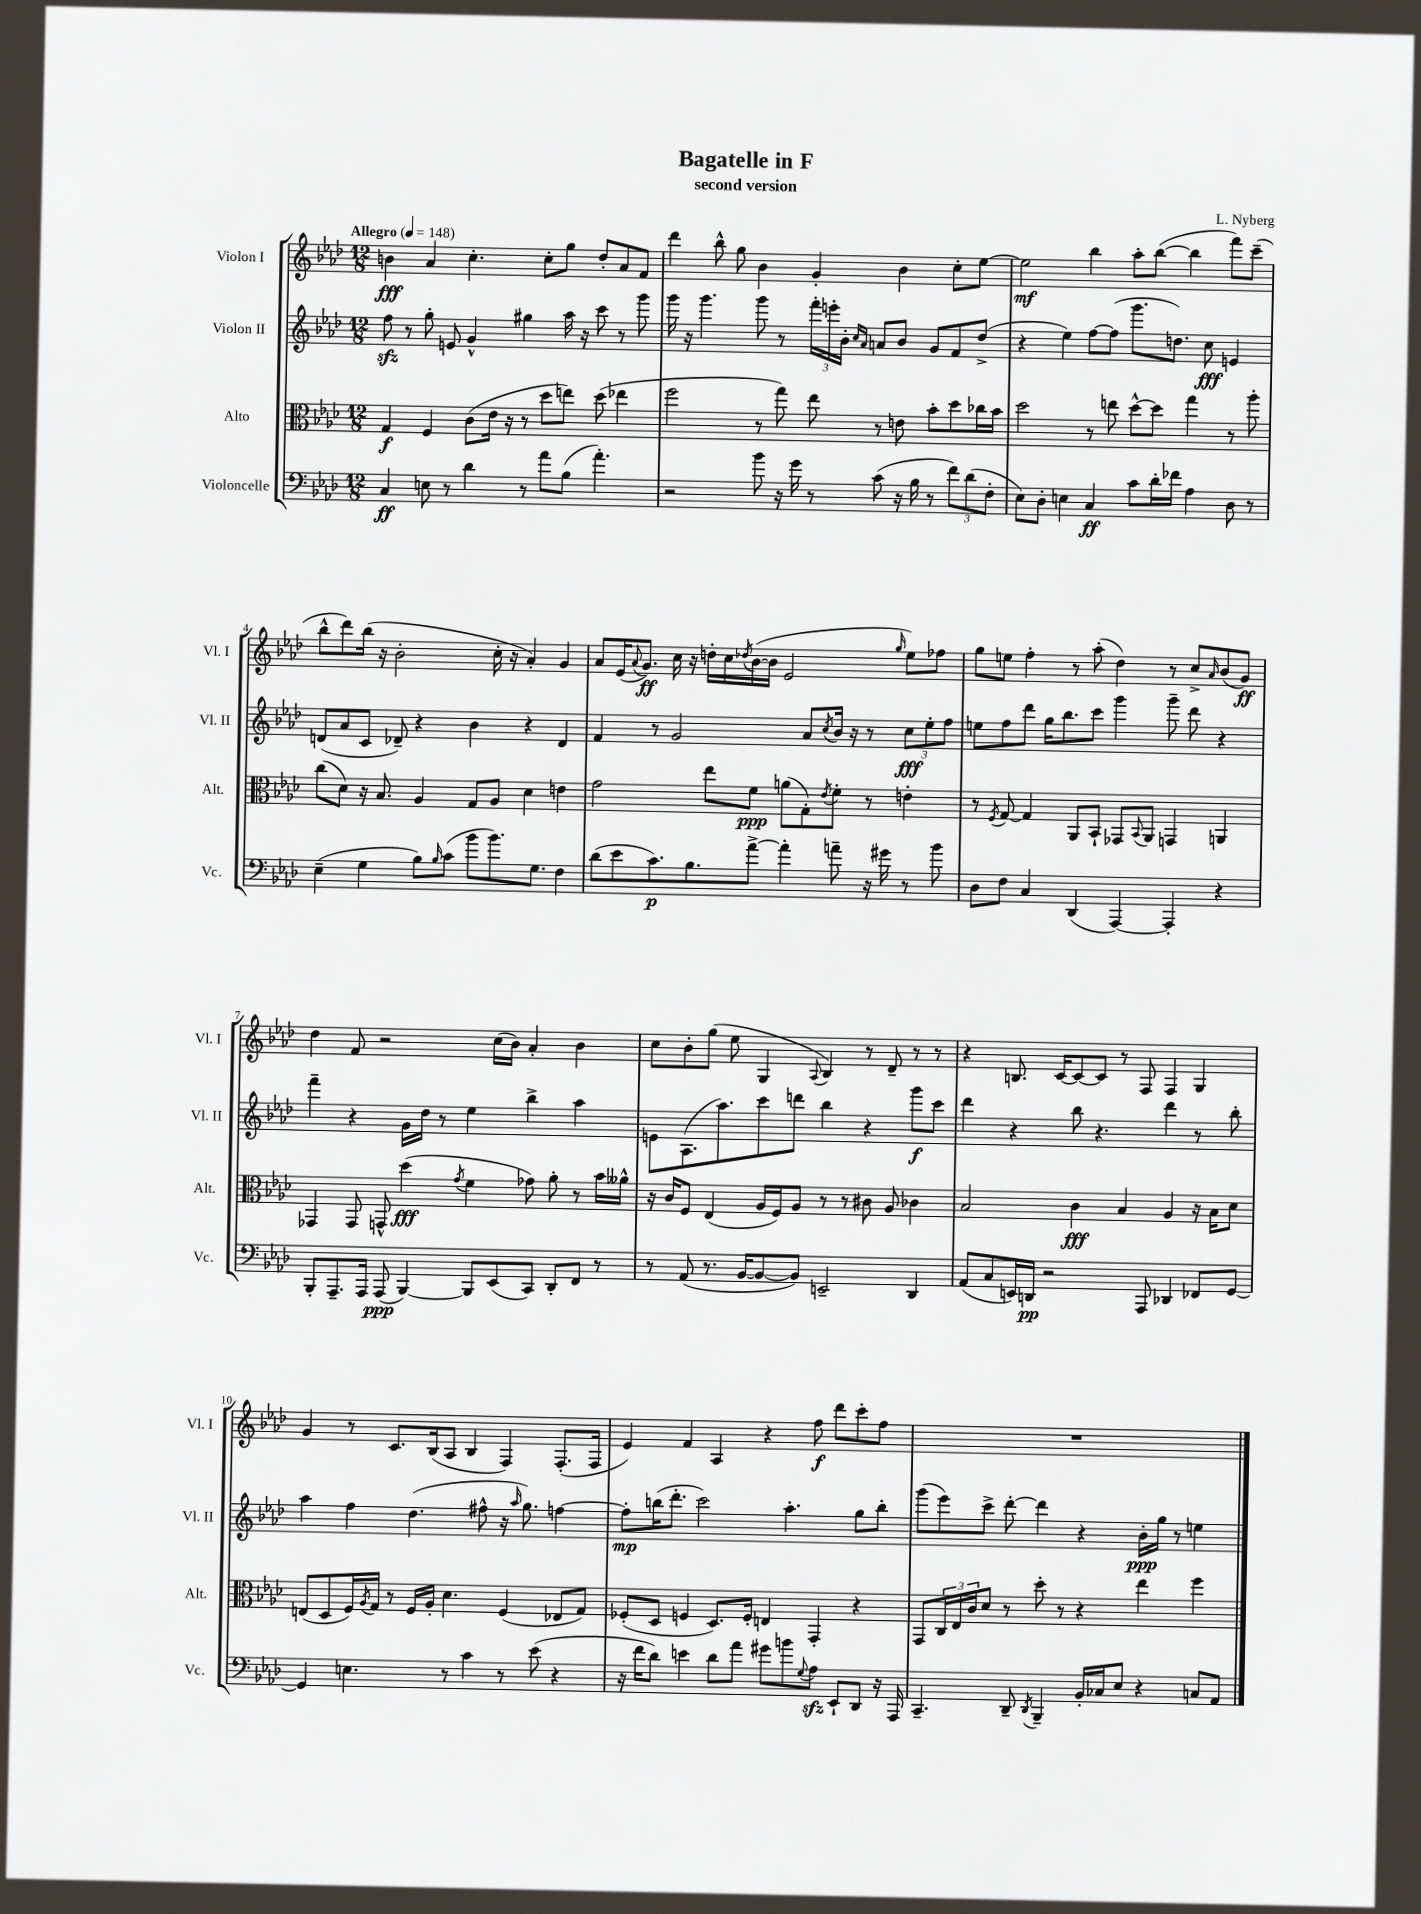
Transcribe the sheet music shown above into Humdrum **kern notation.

**kern	**dynam	**kern	**dynam	**kern	**dynam	**kern	**dynam
*part4	*part4	*part3	*part3	*part2	*part2	*part1	*part1
*staff4	*staff4	*staff3	*staff3	*staff2	*staff2	*staff1	*staff1
*I"Violoncelle	*	*I"Alto	*	*I"Violon II	*	*I"Violon I	*
*I'Vc.	*	*I'Alt.	*	*I'Vl. II	*	*I'Vl. I	*
*clefF4	*	*clefC3	*	*clefG2	*	*clefG2	*
*k[b-e-a-d-]	*	*k[b-e-a-d-]	*	*k[b-e-a-d-]	*	*k[b-e-a-d-]	*
*M12/8	*	*M12/8	*	*M12/8	*	*M12/8	*
*MM148	*	*MM148	*	*MM148	*	*MM148	*
=1	=1	=1	=1	=1	=1	=1	=1
!	!	!	!	!	!	!LO:TX:a:B:t=Allegro	!
4C/	ff	4G/	f	8ffzz\	.	4bn\	fff
.	.	.	.	8r	.	.	.
8En\	.	4F/	.	8gg'\	.	4a-/	.
8r	.	.	.	8en/	.	.	.
4d-\	.	(8c\L	.	4g^^/	.	4.cc'\	.
.	.	16e-\Jk	.	.	.	.	.
.	.	16r	.	.	.	.	.
8r	.	8r	.	4gg#X\	.	.	.
8a-\L	.	8dd-\L	.	.	.	8cc'\L	.
(8B-\J	.	8een\J)	.	16aa-\	.	8gg\J	.
.	.	.	.	16r	.	.	.
4.a-'\)	.	(8dd-\	.	8ccc\	.	8dd-'/L	.
.	.	4ee-X\	.	8r	.	8a-/	.
.	.	.	.	8ggg\	.	8f/J	.
=2	=2	=2	=2	=2	=2	=2	=2
2r	.	2ff\	.	16ggg\	.	4ddd-\	.
.	.	.	.	16r	.	.	.
.	.	.	.	4.ggg\	.	.	.
.	.	.	.	.	.	8bb-^^\	.
.	.	.	.	.	.	8gg\	.
8b-\	.	8r	.	8ggg\	.	4b-\	.
16r	.	8gg\)	.	8r	.	.	.
16g\	.	.	.	.	.	.	.
8r	.	8ee-\	.	24fff'\LL	.	4g'/	.
.	.	.	.	24eeen'\	.	.	.
.	.	.	.	24b-'\JJ	.	.	.
.	.	.	.	16qqcc/LL	.	.	.
.	.	.	.	16qqa-/JJ	.	.	.
(8c\	.	8r	.	8an/L	.	.	.
16r	.	8en\	.	8b-/J	.	4b-\	.
16B-\	.	.	.	.	.	.	.
8r	.	8b-'\L	.	8g/L	.	.	.
12f\L)	.	8dd-\	.	8f/	.	8cc'\L	.
(12d-\	.	.	.	.	.	.	.
.	.	16cc-X\L	.	(8dd-^/J	.	[8ee-\J	.
12F'\J	.	.	.	.	.	.	.
.	.	16b-\JJ	.	.	.	.	.
=3	=3	=3	=3	=3	=3	=3	=3
8E-\L)	.	2dd-\	.	4r	.	2ee-\]	mf
8D-'\J	.	.	.	.	.	.	.
4En\	.	.	.	4ee-\)	.	.	.
4C/	ff	8r	.	[8ff\L	.	4bb-\	.
.	.	8een\	.	(8ff\J]	.	.	.
8c\L	.	[8dd-^^\L	.	8.ggg\L	.	8aa-'\L	.
16d-'\L	.	8dd-\J]	.	.	.	([8bb-\J	.
16f-X\JJ	.	.	.	8.ddn\J)	.	.	.
4A-\	.	4gg\	.	.	.	4bb-\]	.
.	.	.	.	8cc\	fff	.	.
8D-\	.	8r	.	4en/	.	8fff\L)	.
8r	.	8aa-'\	.	.	.	(8ccc~\J	.
!!LO:LB:g=z
=4	=4	=4	=4	=4	=4	=4	=4
(4E-~\	.	(8cc\L	.	(8dn/L	.	8bb-^^\L	.
.	.	8d-\J)	.	8a-/	.	8ddd-\)	.
4G\	.	16r	.	8c/J	.	(16bb-\Jk	.
.	.	8.B-/	.	.	.	16r	.
.	.	.	.	8d-X~/)	.	2b-'\	.
8B-\L)	.	4A-/	.	4r	.	.	.
16qqB-/	.	.	.	.	.	.	.
(8c\J	.	.	.	.	.	.	.
8b-\L	.	8G/L	.	4b-\	.	.	.
8.b-\)	.	8A-/J	.	.	.	16cc'\	.
.	.	.	.	.	.	16r	.
.	.	4d-\	.	4r	.	4a-'/)	.
8.G\J	.	.	.	.	.	.	.
4F\	.	4en\	.	4d-/	.	4g/	.
=5	=5	=5	=5	=5	=5	=5	=5
(8d-\L	.	2g\	.	4f/	.	8a-/L	.
8e-\	.	.	.	.	.	(16e-/K	.
.	.	.	.	.	.	8qqa-/	.
.	.	.	.	.	.	8.g/J)	ff
8.c\)	p	.	.	8r	.	.	.
.	.	.	.	2g/	.	16cc\	.
8.B-\	.	.	.	.	.	16r	.
.	.	8ee-\L	.	.	.	16ddn'\LL	.
.	.	.	.	.	.	16cc\	.
.	.	.	.	.	.	8qdd-X/	.
[8a-^\J	.	8f\J	ppp	.	.	([16b-\	.
.	.	.	.	.	.	16b-\JJ]	.
4a-'\]	.	(8an\L	.	.	.	2e-/	.
.	.	8G'\)	.	8a-/L	.	.	.
.	.	8qe-/	.	8qcc/	.	.	.
8an~\	.	8f'\J	.	16b-/Jk	.	.	.
.	.	.	.	16r	.	.	.
16r	.	8r	.	8r	.	.	.
16g#X\	.	.	.	.	.	.	.
.	.	.	.	.	.	16qqgg/	.
8r	.	4en'\	.	12cc\L	fff	8ee-\L)	.
.	.	.	.	12ee-'\	.	.	.
8b-\	.	.	.	.	.	8ff-X\J	.
.	.	.	.	12ff\J	.	.	.
=6	=6	=6	=6	=6	=6	=6	=6
8D-\L	.	8r	.	8een\L	.	8gg\L	.
.	.	8qF/	.	.	.	.	.
8F\J	.	[8G/	.	8ff\	.	8een\J	.
4C/	.	4G/]	.	8ddd-\J	.	4ff'\	.
.	.	.	.	16gg\KL	.	.	.
.	.	.	.	8.bb-\	.	.	.
(4DD-/	.	8AA-/L	.	.	.	8r	.
.	.	8BB-`/J	.	8ccc\J	.	(8aa-'\	.
[4AAA-/)	.	8GG-X/L	.	4ggg\	.	4dd-\)	.
.	.	8qqBB-/	.	.	.	.	.
.	.	8AA-/J	.	.	.	.	.
4AAA-'/]	.	4GGn/	.	8ggg~\	.	8r	.
.	.	.	.	8ddd-\	.	8cc^/L	.
.	.	.	.	.	.	16qqa-/	.
4r	.	4AAn/	.	4r	.	(8b-/	.
.	.	.	.	.	.	8g/J)	ff
!!LO:LB:g=z
=7	=7	=7	=7	=7	=7	=7	=7
8BBB-'/L	.	4GG-X/	.	4fff~\	.	4dd-\	.
8.AAA-~/	.	.	.	.	.	.	.
.	.	8GG-/	.	4r	.	8f/	.
16AAA-/Jk	.	.	.	.	.	.	.
(8AAA-/	ppp	8GGn^^/	.	.	.	2r	.
[4BBB-/)	.	(4dd-\	fff	16g\LL	.	.	.
.	.	.	.	16dd-\JJ	.	.	.
.	.	.	.	8r	.	.	.
.	.	8qg/	.	.	.	.	.
8BBB-/L]	.	4f\	.	4ee-\	.	.	.
(8EE-/	.	.	.	.	.	(16cc\LL	.
.	.	.	.	.	.	16b-\JJ)	.
8CC/J)	.	8g-X\)	.	4bb-^\	.	4a-'/	.
8DD-'/L	.	8a-'\	.	.	.	.	.
8FF/J	.	8r	.	4aa-\	.	4b-\	.
8r	.	16b-\LL	.	.	.	.	.
.	.	16a--X^^\JJ	.	.	.	.	.
=8	=8	=8	=8	=8	=8	=8	=8
8r	.	16r	.	8en\L	.	8cc\L	.
.	.	16c/KL	.	.	.	.	.
(8AA-/	.	8F/J	.	(8.A-\	.	8b-'\	.
8.r	.	(4E-/	.	.	.	(8gg\J	.
.	.	.	.	8.aa-\)	.	.	.
.	.	.	.	.	.	8ee-\	.
[16BB-/KL	.	.	.	.	.	.	.
8BB-/_	.	16A-/LL	.	8ccc\	.	4G/	.
.	.	16F/J)	.	.	.	.	.
8BB-/J])	.	8A-/J	.	8dddn\J	.	.	.
.	.	.	.	.	.	8qqA-/	.
2EEn~/	.	8r	.	4bb-\	.	4B-/)	.
.	.	8r	.	.	.	.	.
.	.	8c#X\	.	4r	.	8r	.
.	.	8A-/	.	.	.	8d-~/	.
4DD-/	.	4c-X\	.	8ggg\L	f	8r	.
.	.	.	.	8ccc\J	.	8r	.
=9	=9	=9	=9	=9	=9	=9	=9
(8AA-/L	.	2B-/	.	4ddd-\	.	4r	.
8C/	.	.	.	.	.	.	.
16EEn/L)	.	.	.	4r	.	8.Bn/	.
16DDn/JJ	pp	.	.	.	.	.	.
2r	.	.	.	.	.	.	.
.	.	.	.	.	.	[16c/KL	.
.	.	4c\	fff	8bb-\	.	8c/_	.
.	.	.	.	4.r	.	8c/J]	.
.	.	4B-/	.	.	.	8r	.
8AAA-/	.	.	.	.	.	8F/	.
4DD-X/	.	4A-/	.	4ddd-\	.	4F/	.
8FF-X/L	.	16r	.	8r	.	4G/	.
.	.	16B-\KL	.	.	.	.	.
[8GG/J	.	8d-\J	.	8bb-'\	.	.	.
!!LO:LB:g=z
=10	=10	=10	=10	=10	=10	=10	=10
4GG/]	.	(8En/L	.	4aa-\	.	4g/	.
.	.	8D-/	.	.	.	.	.
4.En\	.	16F/L)	.	4ff\	.	8r	.
.	.	8qA-/	.	.	.	.	.
.	.	16G/JJ	.	.	.	.	.
.	.	8r	.	.	.	8.c/L	.
.	.	16F/LL	.	(4.dd-\	.	.	.
.	.	16A-'/JJ	.	.	.	(16B-/k	.
8r	.	4.d-\	.	.	.	8A-/J	.
4c\	.	.	.	.	.	4B-/	.
.	.	.	.	8ff#X^^\	.	.	.
8r	.	(4F/	.	16r	.	4F/)	.
.	.	.	.	16qqaa-/	.	.	.
.	.	.	.	8.gg\)	.	.	.
(8e-\	.	.	.	.	.	.	.
4r	.	8E-X/L	.	[4ffn\	.	(8.F'/L	.
.	.	8G/J)	.	.	.	.	.
.	.	.	.	.	.	16F/Jk	.
=11	=11	=11	=11	=11	=11	=11	=11
16r	.	(8F-X'/L	.	8ff'\L]	mp	4e-/)	.
16f\KL	.	.	.	.	.	.	.
8d-\J)	.	8D-/J	.	(16bbn\K	.	.	.
.	.	.	.	8.ddd-'\J	.	.	.
4en\	.	4Fn/	.	.	.	4f/	.
.	.	.	.	2ccc\)	.	.	.
8d-\L	.	8.D-/L)	.	.	.	4A-/	.
8a-\J	.	.	.	.	.	.	.
.	.	16F'/Jk	.	.	.	.	.
8g#X\L	.	4En/	.	.	.	4r	.
8bn\	.	.	.	4.aa-'\	.	.	.
8qqG/	.	.	.	.	.	.	.
8A-zz\J	.	4GG'/	.	.	.	8ff\	f
8EE-`/L	.	.	.	.	.	8ddd-\L	.
8DD-/J	.	4r	.	8gg\L	.	8ccc'\	.
16r	.	.	.	8bb'\J	.	8ff\J	.
16AAA-/	.	.	.	.	.	.	.
=12	=12	=12	=12	=12	=12	=12	=12
4.CC~/	.	8GG/L	.	(8ggg\L	.	1.r	.
.	.	24C/L	.	8eee-\)	.	.	.
.	.	24E-/	.	.	.	.	.
.	.	24c/J	.	.	.	.	.
.	.	8d-/J	.	8ccc^\J	.	.	.
8DD-~/	.	8r	.	[8ddd-'\	.	.	.
8qDD-/	.	.	.	.	.	.	.
4BBB-~/	.	8dd-'\	.	4ddd-\]	.	.	.
.	.	8r	.	.	.	.	.
16BB-'/LL	.	4r	.	4r	.	.	.
16C-X/J	.	.	.	.	.	.	.
8E-/J	.	.	.	.	.	.	.
4r	.	4ee-\	.	16b-'\LL	ppp	.	.
.	.	.	.	16gg\JJ	.	.	.
.	.	.	.	8r	.	.	.
8Cn/L	.	4ff\	.	4een\	.	.	.
8AA-/J	.	.	.	.	.	.	.
==	==	==	==	==	==	==	==
*-	*-	*-	*-	*-	*-	*-	*-
